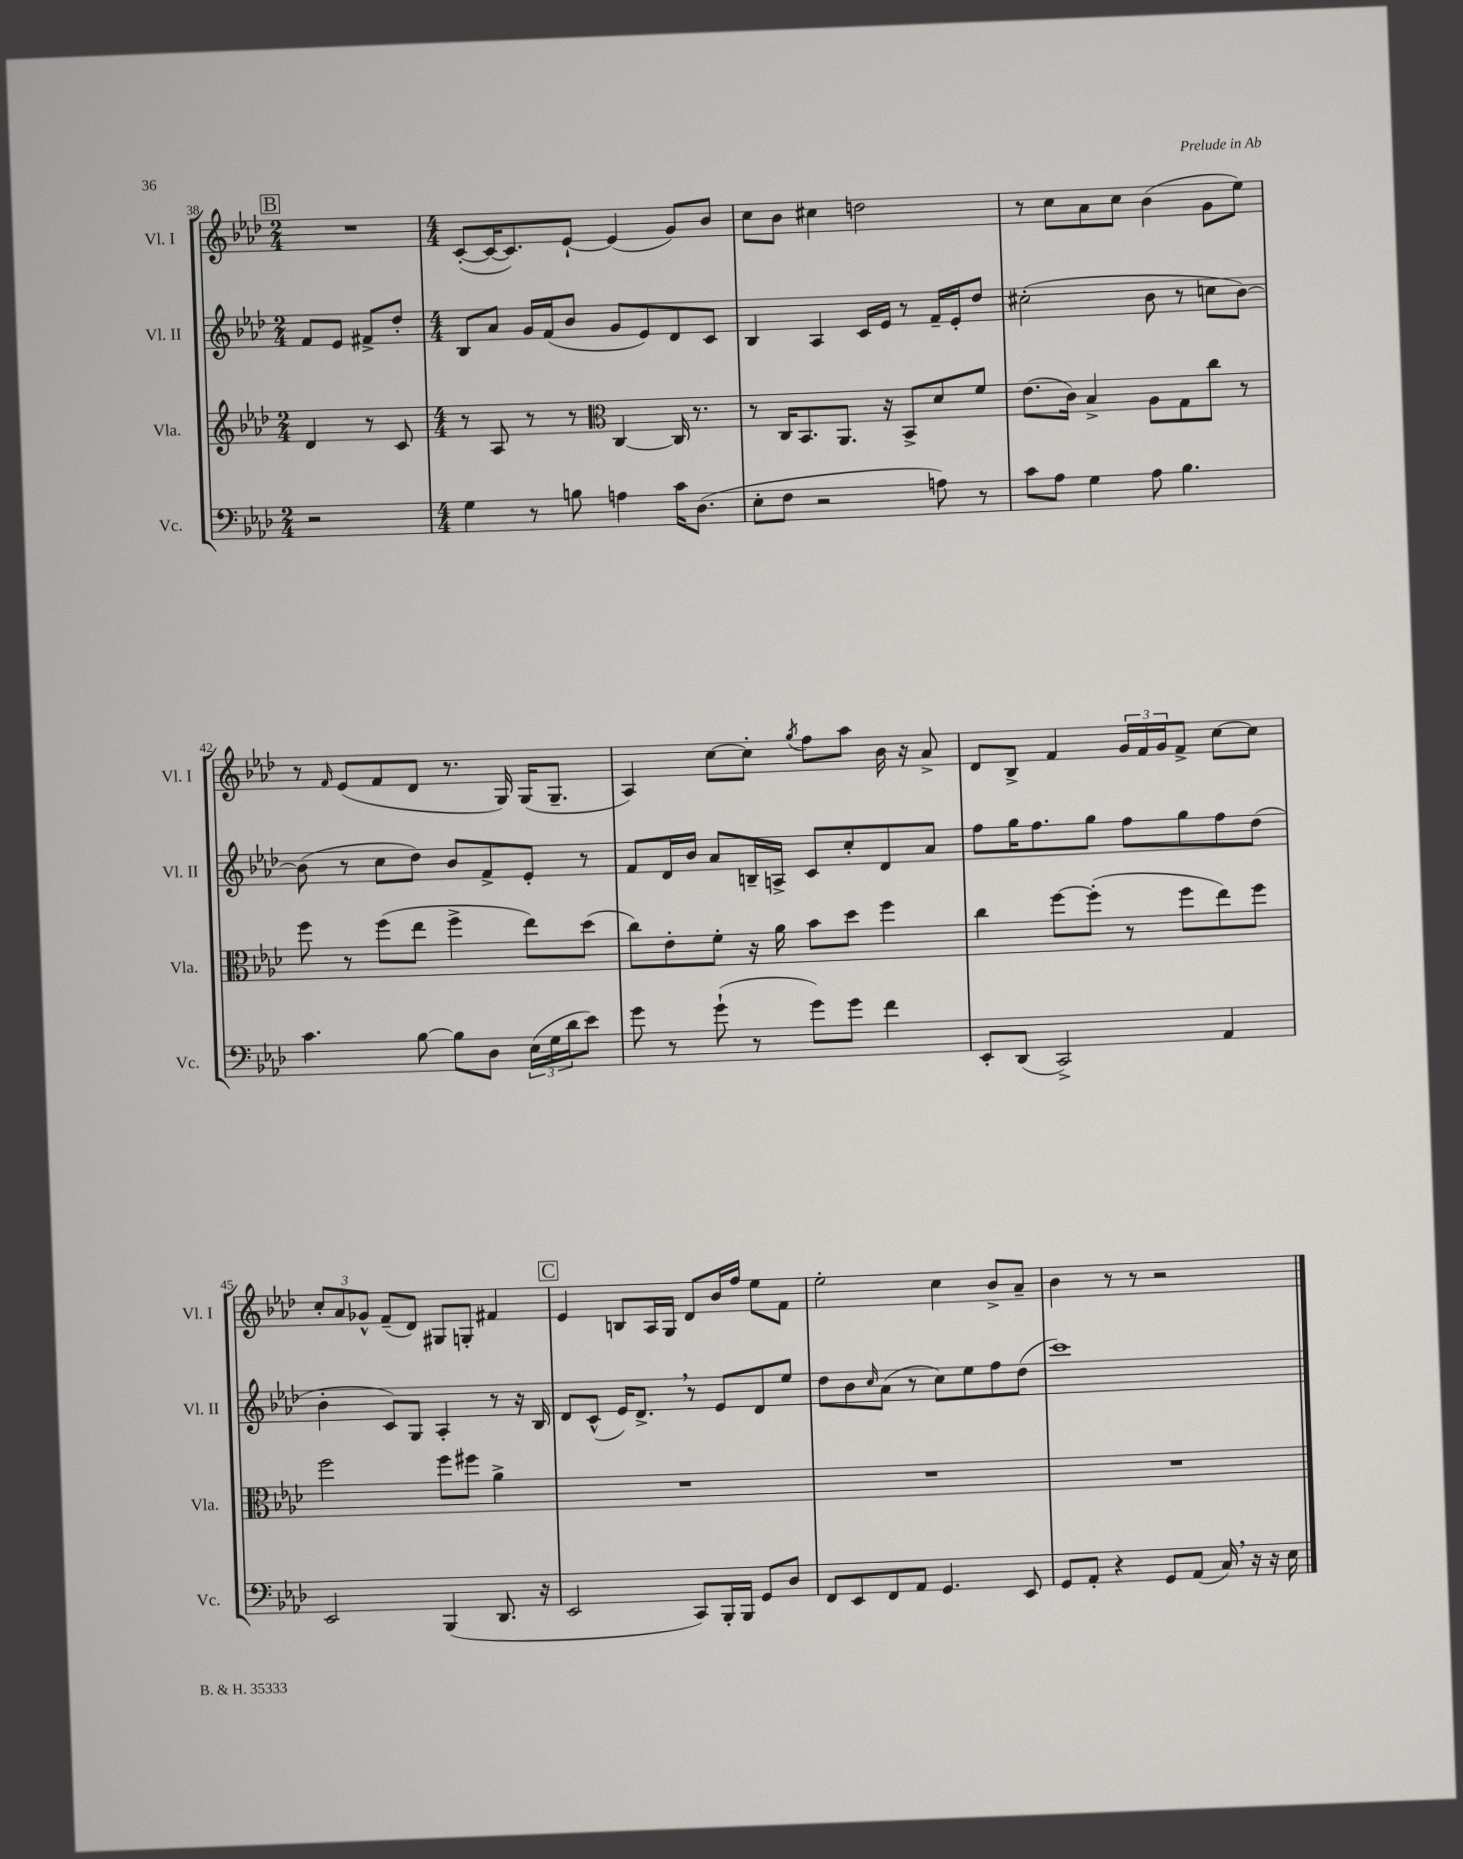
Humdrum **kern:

**kern	**kern	**kern	**kern
*staff4	*staff3	*staff2	*staff1
*clefF4	*clefG2	*clefG2	*clefG2
*k[b-e-a-d-]	*k[b-e-a-d-]	*k[b-e-a-d-]	*k[b-e-a-d-]
*M2/4	*M2/4	*M2/4	*M2/4
2r	4d-/	8f/L	2r
.	.	8e-/J	.
.	8r	8f#^/L	.
.	8c/	8dd-'/J	.
=	=	=	=
*M4/4	*M4/4	*M4/4	*M4/4
4G\	8r	8B-/L	([8c'/L
.	8A-/	8a-/J	16c/_K
.	.	.	8.c/])
8r	8r	16g/LL	.
.	.	(16f/J	.
8B\	8r	8b-/J	[8e-`/J
*	*clefC3	*	*
4A\	[4C/	8g/L	(4e-/]
.	.	8e-/)	.
16c\LK	16C/]	8d-/	8g/L)
(8.D-\J	8.r	.	.
.	.	8c/J	8b-/J
=	=	=	=
8E-'\L	8r	4B-/	8cc\L
8F\J	16C/LK	.	8b-\J
.	8.BB-/	.	.
2r	.	4A-/	4cc#\
.	8.AA-/J	.	.
.	.	16c/LL	2dd\
.	16r	16e-/JJ	.
.	8BB-^/L	8r	.
8A\)	8d-/	16f~/LL	.
.	.	16e-'/J	.
8r	8f/J	8dd-/J	.
=	=	=	=
8c\L	(8.e-\L	(2cc#'\	8r
8A-\J	.	.	8cc\L
.	16c\Jk)	.	.
4G\	4B-^/	.	8a-\
.	.	.	8cc\J
8A-\	8A-\L	8b-\	(4b-\
4.B-\	8G\	8r	.
.	8cc\J	8cc\L	8g\L
.	8r	[8b-\J)	8ee-\J)
=	=	=	=
4.c\	8ff\	(8b-\]	8r
.	.	.	16qqf/
.	8r	8r	(8e-/L
.	(8ff\L	8cc\L	8f/
[8B-\	8ee-\J	8dd-\J)	8d-/J
8B-\]L	4ff^\	8b-/L	8.r
8D-\J	.	8f^/	.
.	.	.	16G/)
(24E-\LL	8ee-\L)	8e-'/J	(16G/LK
24G\	.	.	.
.	.	.	8.G~/J
24d-\J	.	.	.
8e-\J)	(8dd-\J	8r	.
=	=	=	=
8g\	8cc\L)	8f/L	4A-/)
8r	8e-'\	16d-/L	.
.	.	16b-/JJ	.
(8g`\	8f'\J	8a-/L	[8cc\L
8r	16r	16B~/L	8cc'\]J
.	16a-\	16A^/JJ	.
.	.	.	8qgg/
8g\L)	8b-\L	8c/L	8ff\L
8g\J	8dd-\J	8cc'/	8aa-\J
4f\	4ff\	8d-/	16b-\
.	.	.	16r
.	.	8a-/J	8a-^/
=	=	=	=
8EE-'/L	4cc\	8ff\L	8d-/L
(8DD-/J	.	16gg\K	8B-^/J
.	.	8.ff\	.
2CC^/)	[8ff\L	.	4f/
.	(8ff'\]J	8gg\J	.
.	8r	8ff\L	24g/LL
.	.	.	24f/
.	.	.	24g/J
.	8ff\L	8gg\	8f^/J
4AA-/	8ee-\)	8ff\	[8cc\L
.	8ff\J	(8dd-\J	8cc\]J
=	=	=	=
2EE-/	2ff\	4b-'\	12cc'/L
.	.	.	12a-/
.	.	.	12g-^^/J
.	.	8c/L)	(8f~/L
.	.	8G/J	8d-/J)
(4BBB-/	8ff\L	4A-'/	8G#/L
.	8ff#\J	.	8G'/J
8.DD-/	4a-^\	8r	4f#/
.	.	16r	.
16r	.	16B-/	.
=	=	=	=
2EE-/	1r	8d-/L	4e-/
.	.	(8c^^/J	.
.	.	16e-/LK)	8B/L
.	.	8.d-^/J	.
.	.	.	16A-/L
.	.	.	16G/JJ
8CC/L)	.	8r	8d-/L
16BBB-'/L	.	8e-/L	16b-/L
16BBB-/JJ	.	.	16ff/JJ
8GG/L	.	8d-/	8ee-\L
8D-/J	.	8ee-/J	8f\J
=	=	=	=
8FF/L	1r	8dd-\L	2ee-'\
8EE-/	.	8b-\	.
.	.	16qqcc/	.
8FF/	.	(8a-\J	.
8AA-/J	.	8r	.
4.GG/	.	8cc\L)	4cc\
.	.	8ee-\	.
.	.	8ff\	8b-^/L
8EE-/	.	(8dd-\J	8a-~/J
=	=	=	=
8GG/L	1r	1ccc)	4b-\
8AA-'/J	.	.	.
4r	.	.	8r
.	.	.	8r
8GG/L	.	.	2r
(8AA-/J	.	.	.
16C/)	.	.	.
16r	.	.	.
16r	.	.	.
16E-\	.	.	.
==	==	==	==
*-	*-	*-	*-
